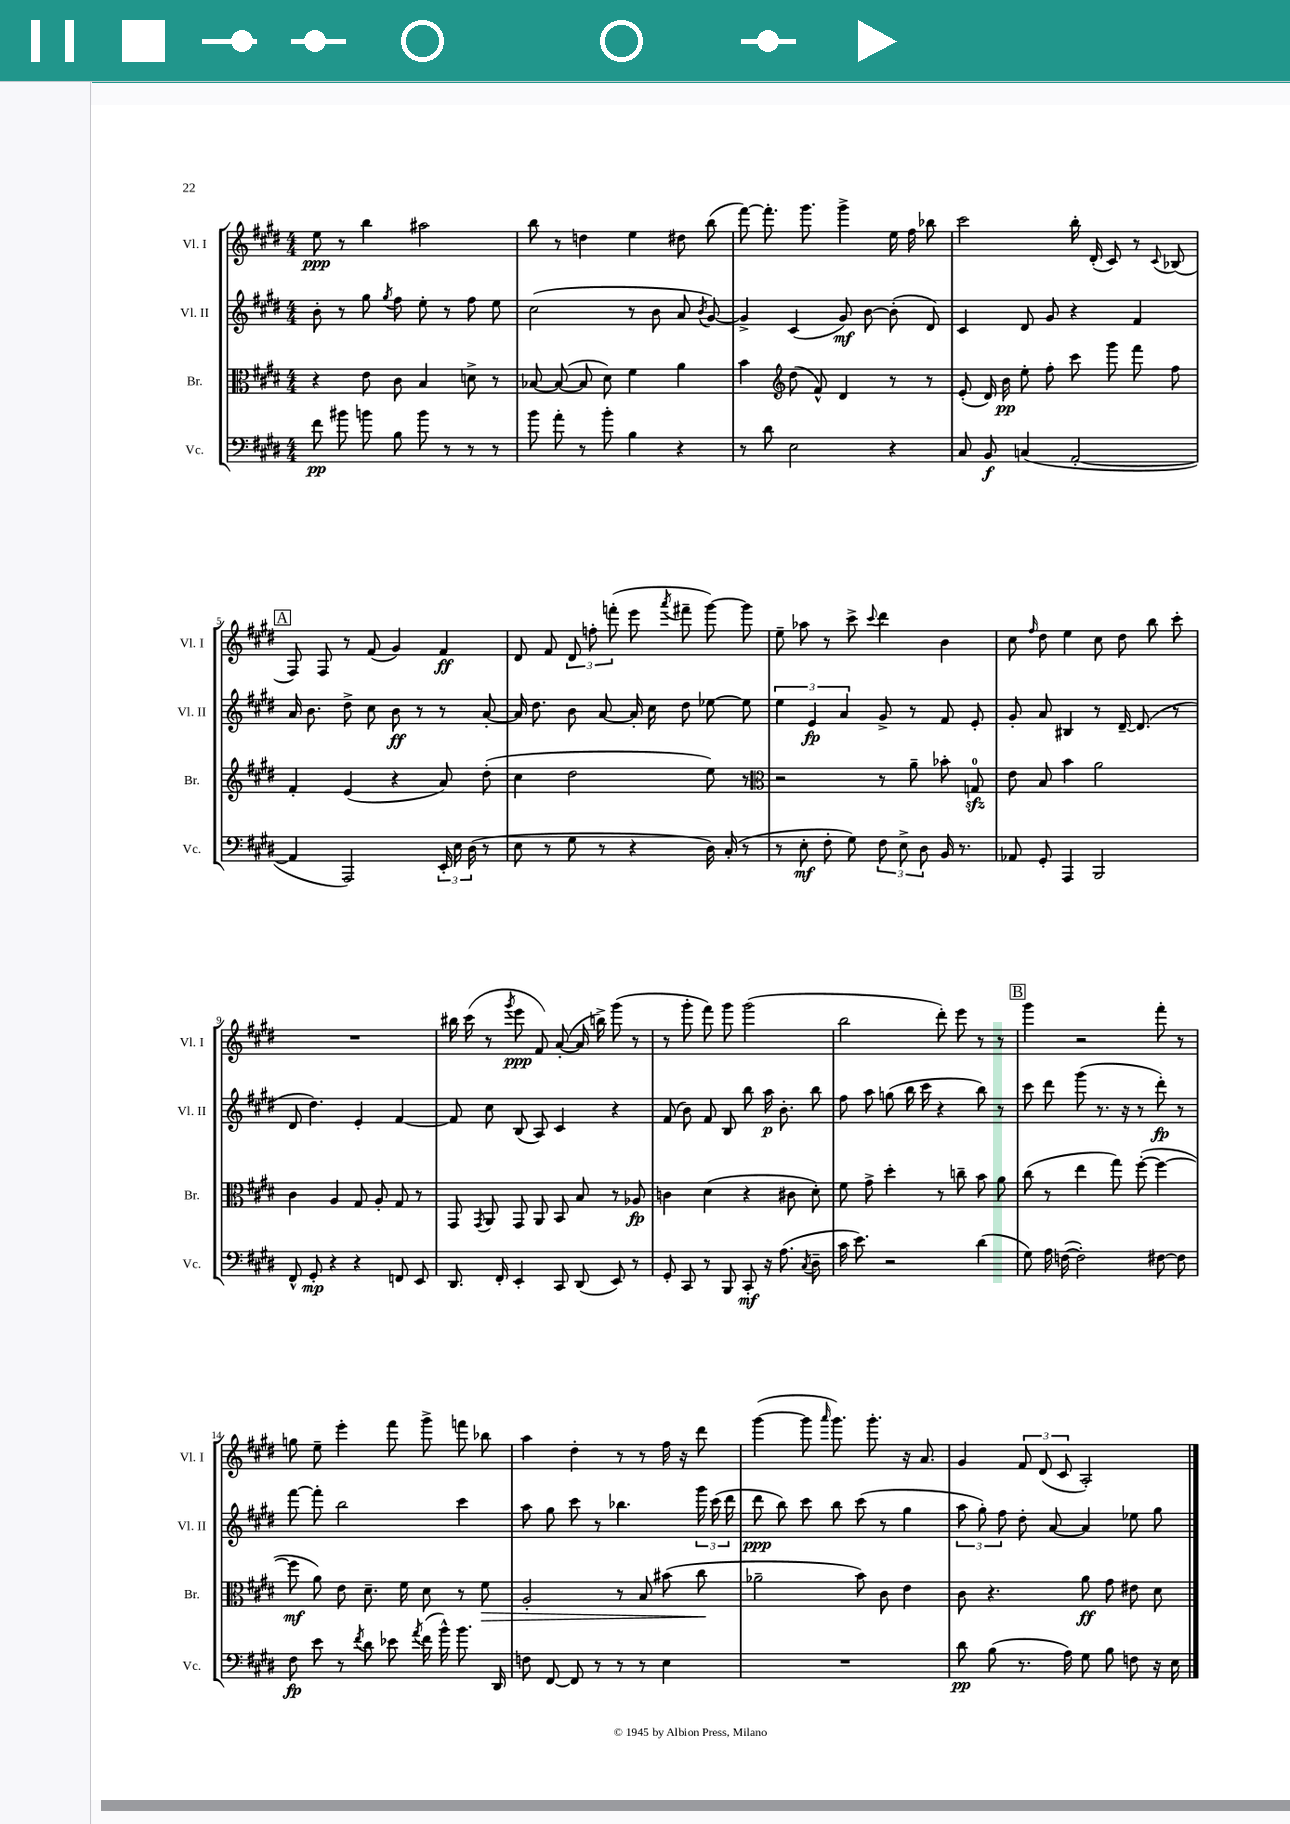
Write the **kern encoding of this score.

**kern	**kern	**kern	**kern
*staff4	*staff3	*staff2	*staff1
*clefF4	*clefC3	*clefG2	*clefG2
*k[f#c#g#d#]	*k[f#c#g#d#]	*k[f#c#g#d#]	*k[f#c#g#d#]
*M4/4	*M4/4	*M4/4	*M4/4
8f#	4r	8b'	8ee
8b#	.	8r	8r
8b	8e	8gg#	4bb
.	.	8qgg#	.
8B	8c#	8ff#	.
8b	4B	8ee'	2aa#
8r	.	8r	.
8r	8d^	8ff#	.
8r	8r	8ee	.
=	=	=	=
8b	[8B-	(2cc#	8bb
8a'	(8B-_	.	8r
8r	8B-]	.	4dd
8b'	8d#)	.	.
4B	4f#	8r	4ee
.	.	8b	.
4r	4a	8a	8dd#
.	.	8qb	.
.	.	[8g#)	(8bb
=	=	=	=
8r	4b	4g#^]	[8fff#)
8d#	.	.	8.fff#']
*	*clefG2	*	*
2E	(8dd#	(4c#	.
.	.	.	8.ggg#
.	8f#^^)	.	.
.	4d#	8g#)	4ggg#^
.	.	[8b	.
4r	8r	(8b']	16ee
.	.	.	16ff#
.	8r	8d#)	8bb-
=	=	=	=
8C#	(8e'	4c#	2ccc#
8BB	16d#)	.	.
.	16b	.	.
(4C	8ee'	8d#	.
.	8ff#'	8g#	.
[2AA'	8ccc#	4r	16bb'
.	.	.	(16d#'
.	8ggg#	.	8c#)
.	8fff#	4f#	8r
.	.	.	8qqc#
.	8ff#	.	(8B-
=	=	=	=
4AA]	4f#'	16a	8F#)
.	.	8.b	.
.	.	.	8F#
2AAA)	(4e	8dd#^	8r
.	.	8cc#	(8f#
.	4r	8b	4g#)
.	.	8r	.
24EE'	8a)	8r	4f#
24E	.	.	.
(24D#	.	.	.
8r	(8dd#'	[8a'	.
=	=	=	=
8E	4cc#	16a]	8d#
.	.	8.dd#	.
8r	.	.	8f#
8G#	2dd#	8b	12d#
.	.	.	12ff'
8r	.	[8a	.
.	.	.	(12fff'
4r	.	16a']	8eee
.	.	16cc#	.
.	.	.	8qaaa
.	.	8dd#	8fff#~
16D#)	8ee)	[8ee-	[8ggg#)
(16C#'	.	.	.
8r	8r	8ee-]	8ggg#]
=	=	=	=
*	*clefC3	*	*
8r	2r	6ee	8ee~
8E'	.	.	8aa-
.	.	6e	.
8F#'	.	.	8r
.	.	6a	.
8G#)	.	.	8ccc#^
.	.	.	8qqccc#
12F#	8r	8g#^	4ddd#
12E^	.	.	.
.	8a~	8r	.
12D#	.	.	.
16BB	8b-'	8f#	4b
8.r	.	.	.
.	8G	8e'	.
=	=	=	=
8AA-	8e	8g#'	8cc#
.	.	.	16qqff#
8GG#'	8B	8a	8dd#
4AAA	4b	4B#	4ee
2BBB	2a	8r	8cc#
.	.	[16d#~	8dd#
.	.	(8.d#]	.
.	.	.	8bb
.	.	8r	8ccc#'
=	=	=	=
8FF#^^	4c#	8d#	1r
8GG#'	.	4.dd#)	.
4r	4A	.	.
4r	8G#	4e'	.
.	8A'	.	.
8FF	8G#	[4f#	.
8EE	8r	.	.
=	=	=	=
8.DD#	8GG#	8f#]	16bb#
.	.	.	(16ccc#
.	8qGG#	.	.
.	8AA	8cc#	8r
16FF#'	.	.	.
.	.	.	8qggg#
4EE'	8GG#	(8B	8eee
.	8AA	8A)	8f#)
8CC#	8BB	4c#	([8a'
(8DD#	8B	.	16a]
.	.	.	16bb^)
8EE)	8r	4r	(8ggg#
8r	8A-	.	8r
=	=	=	=
8GG#'	4c	(8f#	8r
8CC#	.	8b)	8ggg#'
8r	(4d#	8f#	8fff#)
8BBB	.	8B	8ggg#
8CC#'	4r	8bb	(2ggg#
16r	.	16aa	.
(8.A	.	8.b'	.
.	8c#	.	.
8qC#	.	.	.
8D#~	8d#')	8bb	.
=	=	=	=
16c#	8f#	8ff#	2bb
8.e)	.	.	.
.	8g#^	8aa	.
2r	4dd#'	(8gg	.
.	.	16bb	.
.	.	16ccc#	.
.	8r	4r	8ddd#')
.	8cc~	.	8eee
(4d#	8b	8bb)	8r
.	8a	8r	8r
=	=	=	=
8G#)	(8cc#	8ccc#	4ggg#
16A	8r	8ddd#	.
([16F	.	.	.
2F'])	4ee	(8ggg#	2r
.	.	8.r	.
.	8gg#)	.	.
.	.	16r	.
.	([8ff#'	8r	.
[8F#	4ff#_	8ddd#')	8fff#'
8F#]	.	8r	8r
=	=	=	=
8F#	8ff#]	[8fff#	8gg
8e	8a)	8fff#']	8ee~
8r	8e	2bb	4eee'
8qf#	.	.	.
8d#	8.d#~	.	.
8e-	.	.	8fff#
.	16f#	.	.
8qa	.	.	.
(16f#	8d#	.	8ggg#^
16b^^)	.	.	.
8.b	8r	4ccc#	8fff
.	8f#	.	8bb-
16DD#	.	.	.
=	=	=	=
8F	2A'	8aa	4aa
[8FF#	.	8gg#	.
8FF#]	.	8ccc#	4dd#'
8r	.	8r	.
8r	8r	4.bb-	8r
8r	8B	.	8r
4E	(8b#	.	16ff#
.	.	.	16r
.	8cc#	24ggg#	8ddd#
.	.	(24ccc#	.
.	.	24ddd#	.
=	=	=	=
1r	2a-~	8ddd#	([4ggg#
.	.	8bb)	.
.	.	8ccc#	8ggg#]
.	.	.	16qqaaa
.	.	8bb	8.ggg#)
.	8b)	(8ccc#	.
.	.	.	8.ggg#'
.	8c#	8r	.
.	4e	4gg#	16r
.	.	.	8.a
=	=	=	=
8d#	8c#	12aa	4g#
.	.	12gg#')	.
(8B	4.r	.	.
.	.	12ff#	.
8.r	.	8dd#'	12f#
.	.	.	(12d#
.	.	[8a	.
.	.	.	12c#
16A)	.	.	.
8G#	8a	4a]	2A')
8B	8g#	.	.
8F	8e#	8ee-	.
16r	8d#	8gg#	.
16E	.	.	.
==	==	==	==
*-	*-	*-	*-
